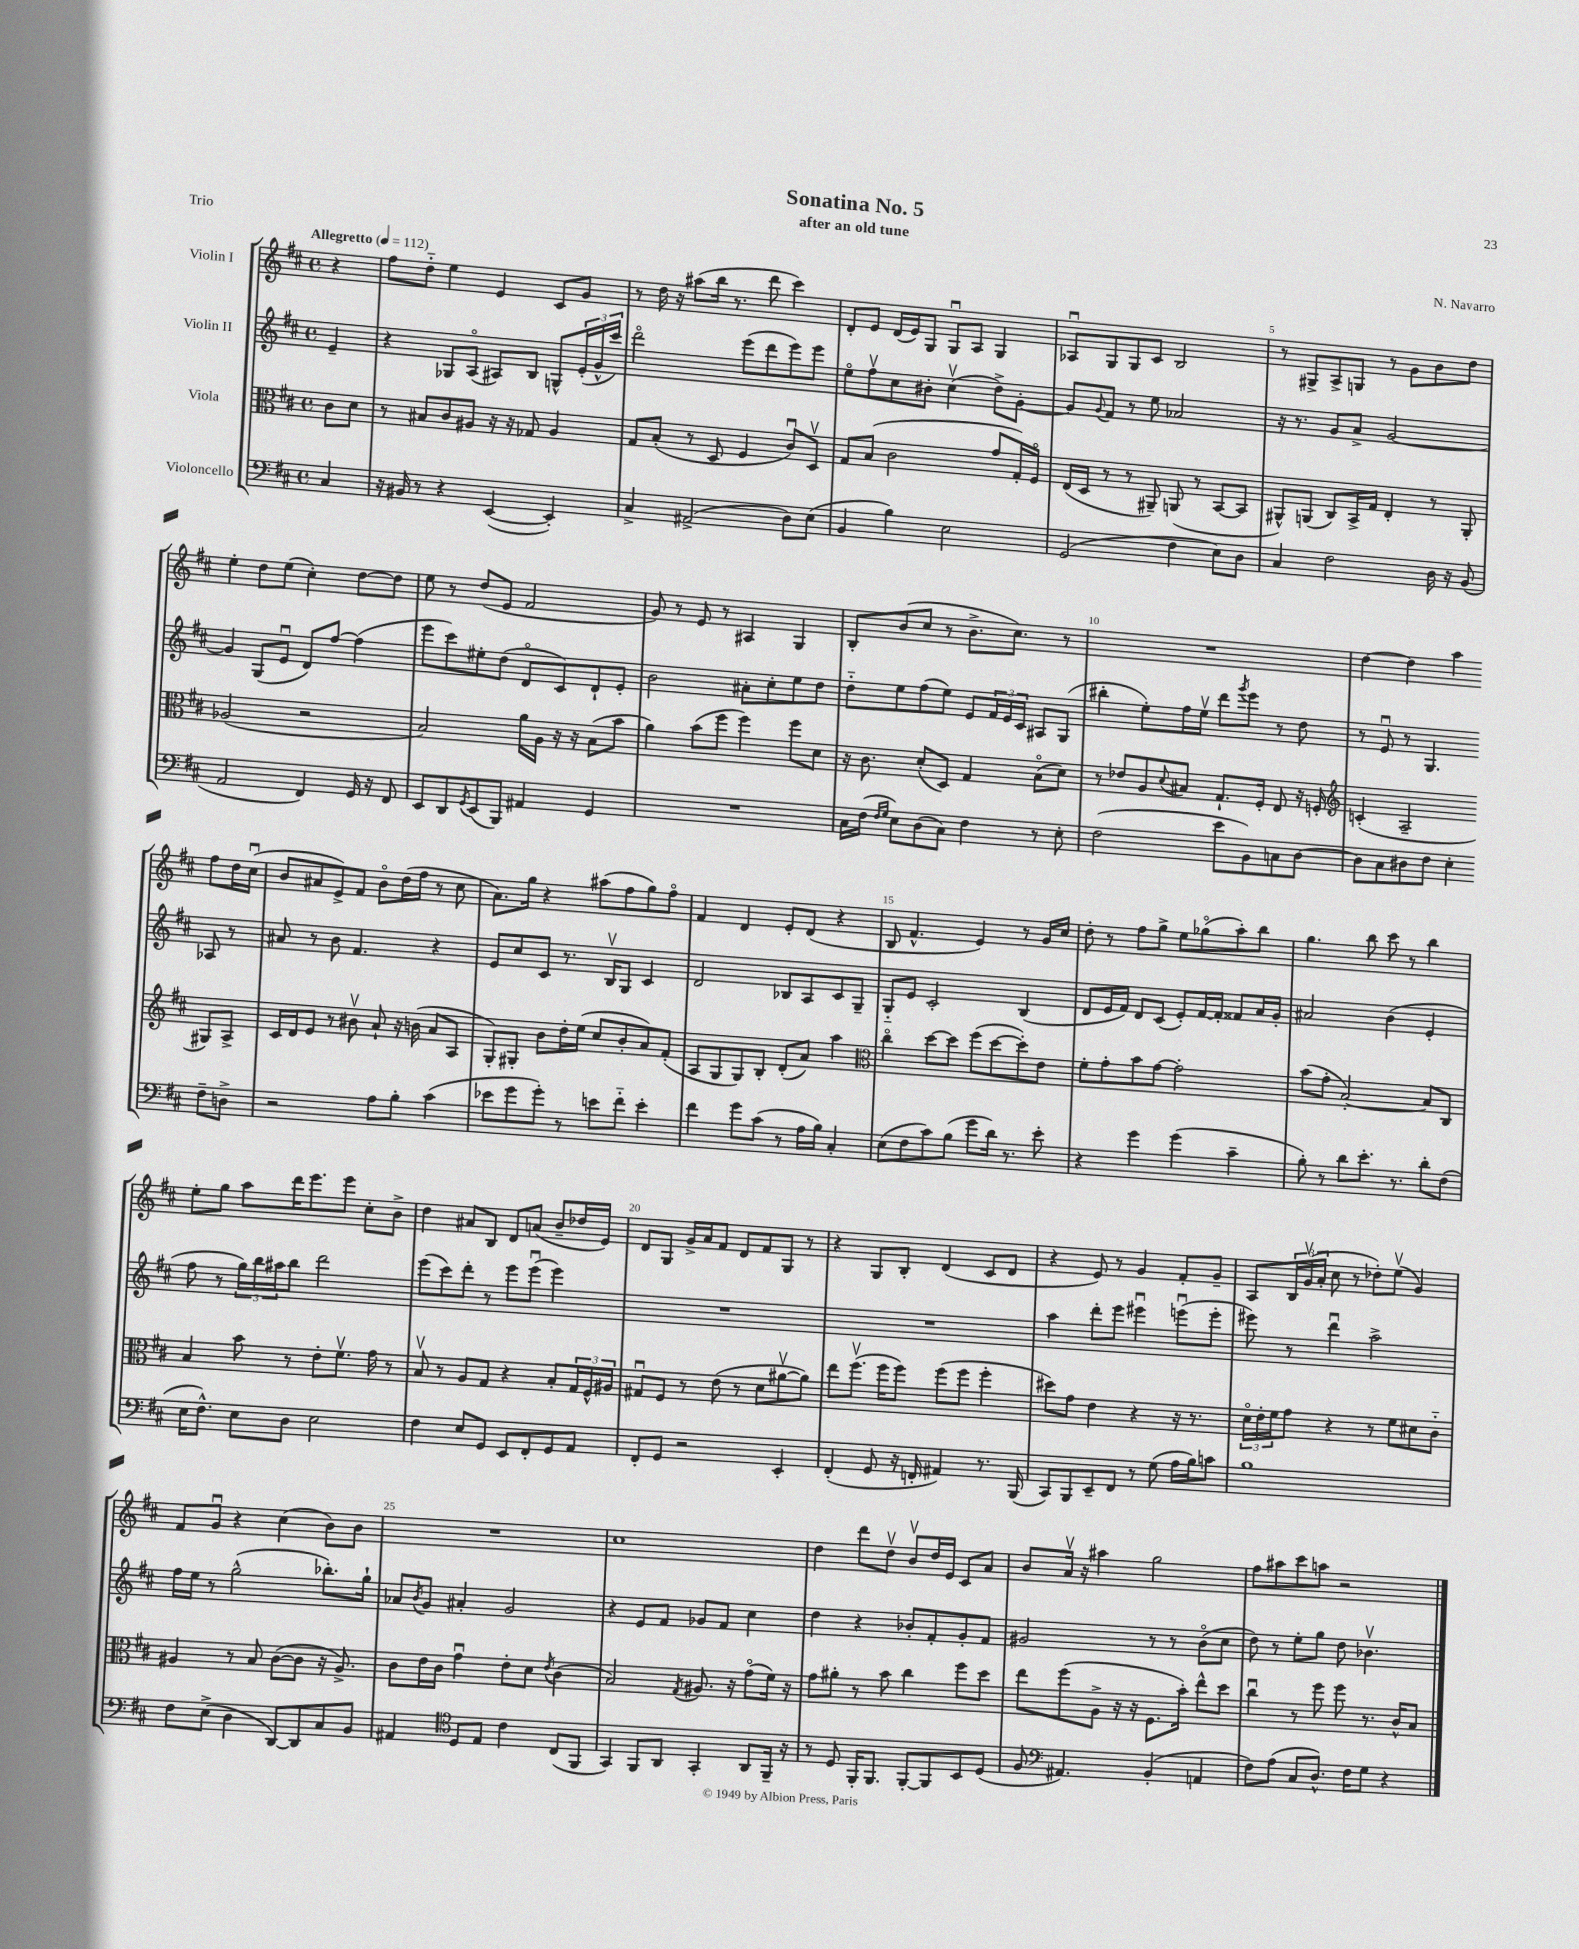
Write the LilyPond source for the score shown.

\header { title = "Sonatina No. 5" composer = "N. Navarro" subtitle = "after an old tune" piece = "Trio" }
<<
\new StaffGroup <<
\new Staff = "s0" \with { instrumentName = "Violin I" } {
    \clef treble \key d \major \defaultTimeSignature \time 4/4 \partial 4 \tempo "Allegretto" 4 = 112
    r4 |
    fis''8 d''8-_ e''4 e'4 cis'8 g'8 |
    r8 d''16 r16 ais''8( b''16 r8. d'''8 cis'''4) |
    d'8-. e'8 d'16( e'16) g8 g8\downbow a8 g4 |
    aes8\downbow g8 g8 cis'8 b2 |
    r8 gis8-> a8-> g8 r8 g'8 b'8 d''8 |
    e''4-. d''8 e''8( cis''4-.) d''8~ d''8 |
    e''8 r8 d''8( e'8 fis'2 |
    g'8) r8 e'8 r8 ais4 g4 |
    b8-. b'8( cis''8 r8 b'8.-> cis''8.) r8 |
    R1 |
    d''4~ d''4 a''4 fis''8 d''16 cis''16\downbow( |
    b'8 ais'8 e'8->) fis'8 b'8\flageolet d''16( fis''16 r8 cis''8 |
    a'8.) g''16 r4 ais''8( fis''8 g''8) fis''8\flageolet |
    fis'4 d'4 e'8-. d'8( r4 |
    b8 fis'4.-^ e'4) r8 g'16 cis''16 |
    d''8-. r8 fis''8 g''8-> e''8 ges''8\flageolet( a''8-.) b''8 |
    g''4. b''8 cis'''8 r8 b''4 |
    e''8-. g''8 a''8 d'''16 e'''8. e'''8 cis''8-. b'8-> |
    d''4 ais'8 b8 d'8 a'8( b'8-- des''16 e'16) |
    d'8 g8 g'16-> a'16 fis'8 d'8 fis'8 g8 r8 |
    r4 g8 b8-. d'4( cis'8 d'8 |
    r4 e'8) r8 g'4 fis'8-. g'8-- |
    a8 \tuplet 3/2 { b16 g'16\upbow( a'16-. } cis''8 r8 des''8-.) e''8\upbow( g'4) |
    fis'8 g'8\downbow r4 cis''4( b'8) b'8 |
    R1 |
    cis''1 |
    d''4 d'''8 d''8\upbow b'8\upbow d''16 e'16 cis'8 a'8 |
    b'8 a'16\upbow r16 ais''4 g''2 |
    fis''8 ais''8 cis'''8 a''8 r2 \bar "|." |
}
\new Staff = "s1" \with { instrumentName = "Violin II" } {
    \clef treble \key d \major \defaultTimeSignature \time 4/4 \partial 4
    e'4-- |
    r4 ges8 a8\flageolet( ais8) b8 g8-^ \tuplet 3/2 { e'16-.( g'16-^ cis'''16) } |
    d'''2\flageolet e'''8( d'''8 e'''8) e'''8 |
    e''8\flageolet fis''8\upbow cis''8 bis'8-. cis''4\upbow( d''8->) g'8~-. |
    g'8 \appoggiatura { g'8 } fis'8 r8 e''8 aes'2 |
    r16 r8. g'8 a'8-> g'2~ |
    g'4 g8( e'8\downbow d'8) fis''8~ fis''4( |
    e'''8 cis'''8) eis''8-. d''8( d'8\flageolet cis'8) d'8-! e'8-. |
    b'2 ais'8-. cis''8-. e''8 d''8 |
    d''8-_ e''8 fis''8( e''8) e'8 \tuplet 3/2 { fis'16 e'16 cis'16 } ais8 g8( |
    bis''4-. e''8-.) fis''16 e''16\upbow d'''8 \acciaccatura { g'''8 } e'''8 r8 d''8 |
    r8 e'8\downbow r8 g4. aes8 r8 |
    ais'8 r8 b'8 fis'4. r4 |
    e'8 cis''8 cis'8 r8. b16\upbow g8 cis'4 |
    d'2 bes8 a8 cis'8 g8-- |
    g8-_ e'8 cis'2-. b4( |
    d'8 e'16 fis'16) d'8 cis'8( e'8-.) fis'16~ fis'16-. fisis'8 a'16 g'16-. |
    ais'2 b'4( e'4-. |
    fis''8 r8 \tuplet 3/2 { g''16) b''16 ais''16 } b''8 d'''2 |
    e'''8( cis'''8) d'''8-. r8 e'''8 e'''8\downbow( e'''4) |
    R1 |
    R1 |
    a''4 d'''8-. e'''8 eis'''4\downbow e'''8\downbow( e'''8-. |
    eis'''8) r8 d'''4\downbow a''2-> |
    fis''16 e''16 r8 g''2-^( bes''8.-.) g''16-! |
    aes'8 \acciaccatura { b'8 } g'8 ais'4-. g'2 |
    r4 e'8 fis'8 ges'8 fis'8 cis''4 |
    d''4 r4 bes'8-. fis'8-. g'8-. fis'8 |
    gis'2 r8 r8 b'8\flageolet( cis''8 |
    d''8) r8 e''8-. g''8 d''8 bes'4.\upbow \bar "|." |
}
\new Staff = "s2" \with { instrumentName = "Viola" } {
    \clef alto \key d \major \defaultTimeSignature \time 4/4 \partial 4
    cis'8 d'8 |
    r8 bis8 cis'8 ais8 r16 r16 ges8 ais4 |
    g8 b8-.( r8 d8 fis4 cis'8\downbow) d8\upbow |
    g8 b8( cis'2 g'8 g16-.) fis16\flageolet |
    e16( d16 r8 r8 ais,8--) a,8( r8 b,8~ b,8 |
    ais,8-^) a,8( cis8) b,16-> g16 e4-. r8 a,8-. |
    aes2( r2 |
    b2) a'16 a16 r16 r16 b8( b'8 |
    a'4) b'8( fis''8 fis''4) fis''8 d'8 |
    r16 cis'8. d'8-.( d8) g4 b8\flageolet( d'8) |
    r8 ees'8 a8 \appoggiatura { d'8 } bis8 g8.-! fis16-. e8 r16 f16-. |
    \clef treble c'4-.( a2-- gis8) a8-> |
    cis'16 d'16 e'8 r8 bis'8\upbow a'8-! r16 b'16( a'8 a8 |
    g8-.) gis8-. b'8 d''16-. e''16( cis''8 b'8-. a'8) fis'8-.( |
    a8 g8 g8) b8-. d'8-.( a'8) a''4 |
    \clef alto cis''4\flageolet d''8~ d''8 fis''8( d''8~ d''8-.) e'8 |
    fis'8-. g'8-. b'8 g'8~ g'2-. |
    b'8( g'8-. b2~-.) b8 cis8 |
    b4 b'8 r8 e'8-. fis'8.\upbow g'16 r8 |
    b8\upbow r8 a8 g8 r4 b8-. \tuplet 3/2 { g16 fis16-^ ais16 } |
    gis8\downbow fis8 r8 e'8( r8 d'8 ais'8~\upbow ais'8) |
    e''8 fis''8.\upbow( fis''16 fis''8) fis''8( fis''8 fis''4-. |
    dis''8) g'8 e'4 r4 r16 r8. |
    \tuplet 3/2 { d'16\flageolet e'16-. fis'16 } g'8 r4 r8 fis'8 dis'8 cis'8-_ |
    ais4 r8 b8 cis'8~( cis'8 r16 ais8.->) |
    cis'8 e'16 cis'16 g'4\downbow e'8-. d'8 \acciaccatura { e'8 } cis'4( |
    b2) \acciaccatura { g8 } ais8. r16 g'8\flageolet( fis'16) r16 |
    g'8 ais'8-. r8 b'8 cis''4 fis''8 d''8 |
    e''8 fis''8( a8-> r16 r16 fis8. b'16-.) e''8-^ d''8 |
    cis''4\downbow r8 fis''8 fis''8 r8. cis'16-^ b8 \bar "|." |
}
\new Staff = "s3" \with { instrumentName = "Violoncello" } {
    \clef bass \key d \major \defaultTimeSignature \time 4/4 \partial 4
    cis4 |
    r16 bis,16 r8 r4 e,4~( e,4-.) |
    cis4-> ais,2->( d8) e8( |
    b,4 b4) e2 |
    g,2( fis4 e8) d8 |
    cis4 fis2 d16 r16 b,8( |
    a,2 fis,4) g,16 r16 fis,8 |
    e,8 d,8 \acciaccatura { g,8 } e,8( b,,8) ais,4 g,4 |
    R1 |
    cis16 fis16( \grace { fis16 g16 } e8) d8( cis8) fis4 r8 e8-. |
    fis2( e'8 b,8) c8 d8~ |
    d8 cis8 dis8 fis8 e4-. fis8-- d8-> |
    r2 a8 b8-. cis'4( |
    ees'8 g'8 g'8-.) r8 e'8 fis'8-_ e'4-. |
    fis'4 g'8 cis'8( r8 a16 b16) cis4-. |
    e8( fis8 cis'8) b8( g'8 d'16) r8. e'8-. |
    r4 g'4 g'4( cis'4-- |
    b8-.) r8 d'8 e'8.-. r8. d'8-. fis8( |
    e16 fis8.-^) e8 d8 e2 |
    fis4 e8 g,8 e,8 fis,8-. g,8 a,8 |
    fis,8-. g,8 r2 e,4-. |
    fis,4-.( g,8 r16 f,16-. ais,4) r8. b,,16( |
    cis,8) b,,8 e,8-- fis,8 r8 g8( a16 b16) c'8 |
    b1 |
    fis8 e8->( d4 d,8~) d,8 cis8 b,8 |
    ais,4 \clef tenor d8 e8 cis'4 cis8( fis,8 |
    g,4) fis,8 a,8 g,4-. a,8 fis,16-- r16 |
    r8 d8 fis,16-. fis,8. fis,8~-. fis,8 b,8 d8( |
    fis8 \clef bass ais,4.) b,4-.( a,4 |
    fis8) a8( cis8 d8.-^) fis16 g8 r4 \bar "|." |
}
>>
>>
\layout { \context { \Score \override BarNumber.break-visibility = ##(#f #t #t) barNumberVisibility = #(every-nth-bar-number-visible 5) } }
